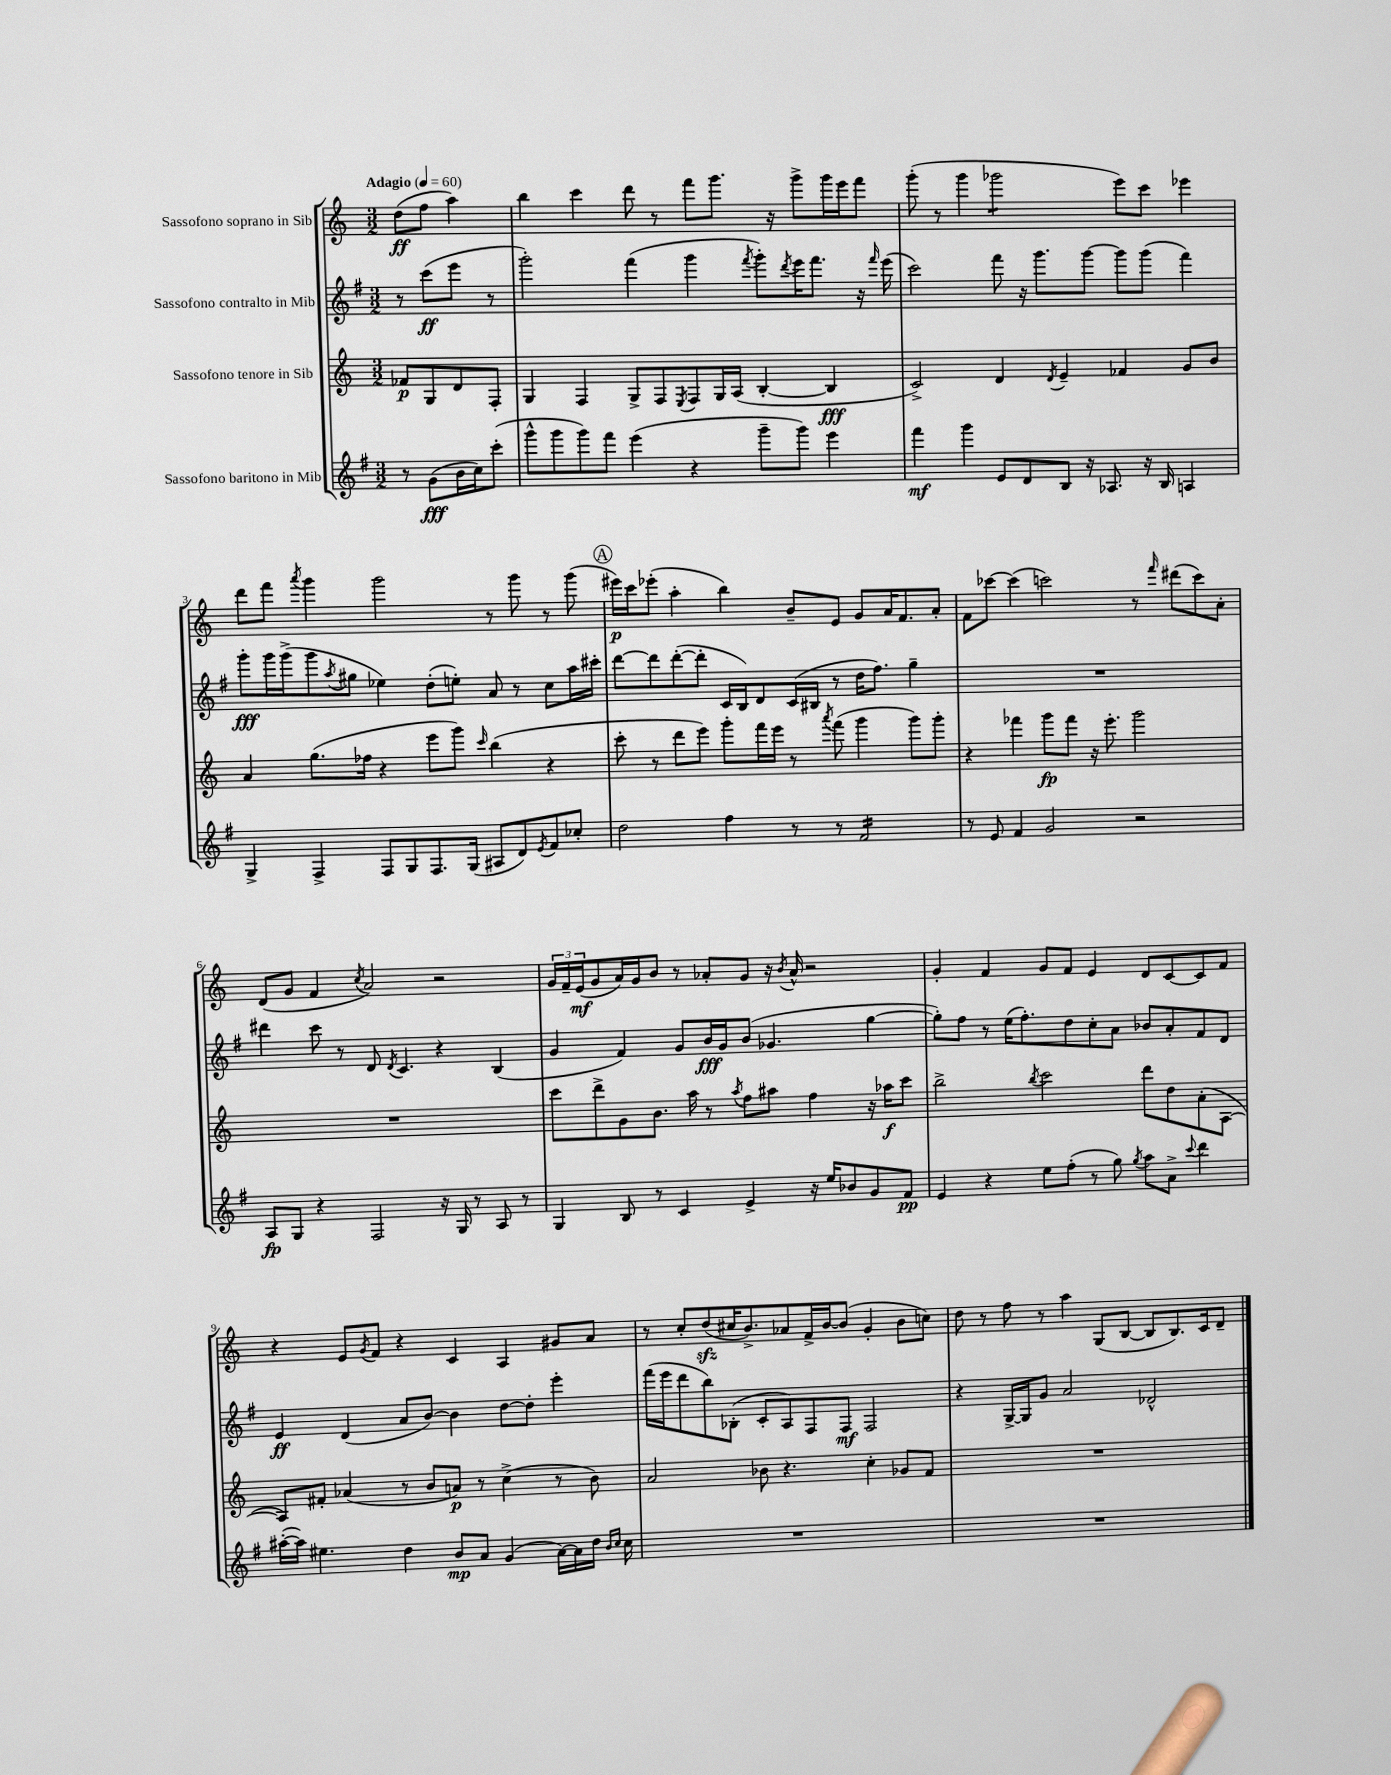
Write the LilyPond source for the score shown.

<<
\new StaffGroup <<
\new Staff = "s0" \with { instrumentName = "Sassofono soprano in Sib" } {
    \clef treble \key c \major \numericTimeSignature \time 3/2 \partial 2 \tempo "Adagio" 4 = 60
    d''8\ff( f''8 a''4) |
    b''4 c'''4 d'''8 r8 f'''8 g'''8. r16 g'''8-> g'''16 e'''16 f'''8 |
    g'''8-.( r8 g'''4 ges'''2:8 e'''8) c'''8 ees'''4 |
    d'''8 f'''8 \acciaccatura { a'''8 } g'''4 g'''2 r8 g'''8 r8 g'''8( |
    \mark \markup { \circle "A" } eis'''16\p) c'''16 ees'''8-.( a''4-. b''4) b'8-- e'8 g'8 a'16 f'8. a'8-. |
    f'8 ces'''8~ ces'''4( c'''2) r8 \grace { f'''16 } dis'''8( c'''8) a'8-. |
    d'8( g'8 f'4 \acciaccatura { c''8 } a'2) r2 |
    \tuplet 3/2 { g'16 f'16-- e'16\mf( } g'8 a'16) g'16 b'8 r8 aes'8-. g'8 r16 \acciaccatura { b'8 } aes'16-^ r2 |
    g'4-. f'4 g'8 f'8 e'4 d'8 c'8~ c'8 f'8 |
    r4 e'8 \acciaccatura { g'8 } f'8 r4 c'4 a4 gis'8 a'8 |
    r8 c''8-. d''8\sfz( cis''16 b'8.->) aes'8 f'16-> b'16~ b'8( g'4-. b'8 c''8) |
    d''8 r8 f''8 r8 a''4 g8( b8~ b8 b8.) c'16 d'8-- \bar "|." |
}
\new Staff = "s1" \with { instrumentName = "Sassofono contralto in Mib" } {
    \clef treble \key g \major \numericTimeSignature \time 3/2 \partial 2
    r8 c'''8\ff( e'''8 r8 |
    g'''2-.) fis'''4( g'''4 \acciaccatura { fis'''8 } g'''8-.) \acciaccatura { d'''8 } e'''16 fis'''8. r16 \grace { fis'''16 } e'''16( |
    c'''2) fis'''8 r16 g'''8. g'''8~ g'''8 g'''8( fis'''4) |
    g'''8-.\fff g'''16 g'''16->( g'''8 \acciaccatura { a''8 } gis''8 ees''4) d''8-.( e''8-.) a'8 r8 c''8 a''16 cis'''16-. |
    \mark \markup { \circle "A" } d'''8~ d'''8 d'''8~-.( d'''8-. c'16 b16) d'8 c'16( bis16 r8 d''16 fis''8.) g''4-- |
    R1. |
    dis'''4 c'''8 r8 d'8 \acciaccatura { d'8 } c'4. r4 b4( |
    g'4 fis'4) g'8 b'16\fff g'16 b'8( ges'4. g''4~ |
    g''8-.) fis''8 r8 e''16( fis''8.-.) d''8 c''8-. a'8 bes'8 a'8-. fis'8 d'8 |
    e'4\ff d'4( a'8 b'8~) b'4 d''8~ d''8-. e'''4-. |
    fis'''16( e'''16 d'''8 b''8) bes8-.( c'8-. a8) fis8 fis8\mf fis2 |
    r4 g16~-> g16 g'8 a'2 des'2-^ \bar "|." |
}
\new Staff = "s2" \with { instrumentName = "Sassofono tenore in Sib" } {
    \clef treble \key c \major \numericTimeSignature \time 3/2 \partial 2
    fes'8\p g8 d'8 f8-. |
    g4 f4 g8-> f8 \acciaccatura { e8 } f8 g16 a16( b4~-. b4\fff |
    c'2->) d'4 \acciaccatura { d'8 } e'4-- fes'4 g'8 b'8 |
    a'4 g''8.( fes''16 r4 e'''8 g'''8) \grace { c'''16 } b''4( r4 |
    \mark \markup { \circle "A" } c'''8-. r8 d'''8 e'''8) g'''8-. f'''16 e'''16 r8 \acciaccatura { a'''8 } f'''8( g'''4 g'''8) g'''8-. |
    r4 fes'''4 g'''8\fp fes'''8 r16 e'''8.-. g'''2 |
    R1. |
    c'''8 d'''8-> g'8 b'8. a''16 r8 \acciaccatura { a''8 } f''8 ais''8 f''4 r16 aes''16\f c'''8 |
    b''2-> \acciaccatura { b''8 } c'''2 d'''8 d''8 a'8-.( a8~ |
    a8) fis'8-. aes'4( r8 b'8 a'8\p) r8 c''4->( r8 b'8) |
    a'2 bes'8 r4. c''4-. ges'8 f'8 |
    R1. \bar "|." |
}
\new Staff = "s3" \with { instrumentName = "Sassofono baritono in Mib" } {
    \clef treble \key g \major \numericTimeSignature \time 3/2 \partial 2
    r8 g'8\fff( b'16 c''16) c'''8-.( |
    g'''8-^ g'''8 g'''8) fis'''8 e'''4( r4 g'''8-- g'''8) e'''4 |
    fis'''4\mf g'''4 e'8 d'8 b8 r16 aes8. r16 b16 a4 |
    g4-> fis4-> fis8 g8 fis8. g16( ais8 d'8) \acciaccatura { e'8 } fis'8 ces''8-. |
    \mark \markup { \circle "A" } d''2 fis''4 r8 r8 fis'2:16 |
    r8 e'8 fis'4 g'2 r2 |
    a8\fp g8 r4 fis2 r16 g16 r8 a8 r8 |
    g4 b8 r8 c'4 e'4-> r16 e''16 bes'8 g'8 fis'8\pp |
    e'4 r4 e''8 fis''8-.( r8 g''8) \acciaccatura { g''8 } a''8 a'8-> \appoggiatura { c'''8 } d'''4 |
    ais''16~-.( ais''16) eis''4. d''4 b'8\mp a'8 g'4( a'16~) a'16 d''16 \grace { b'16 c''16 } c''16 |
    R1. |
    R1. \bar "|." |
}
>>
>>
